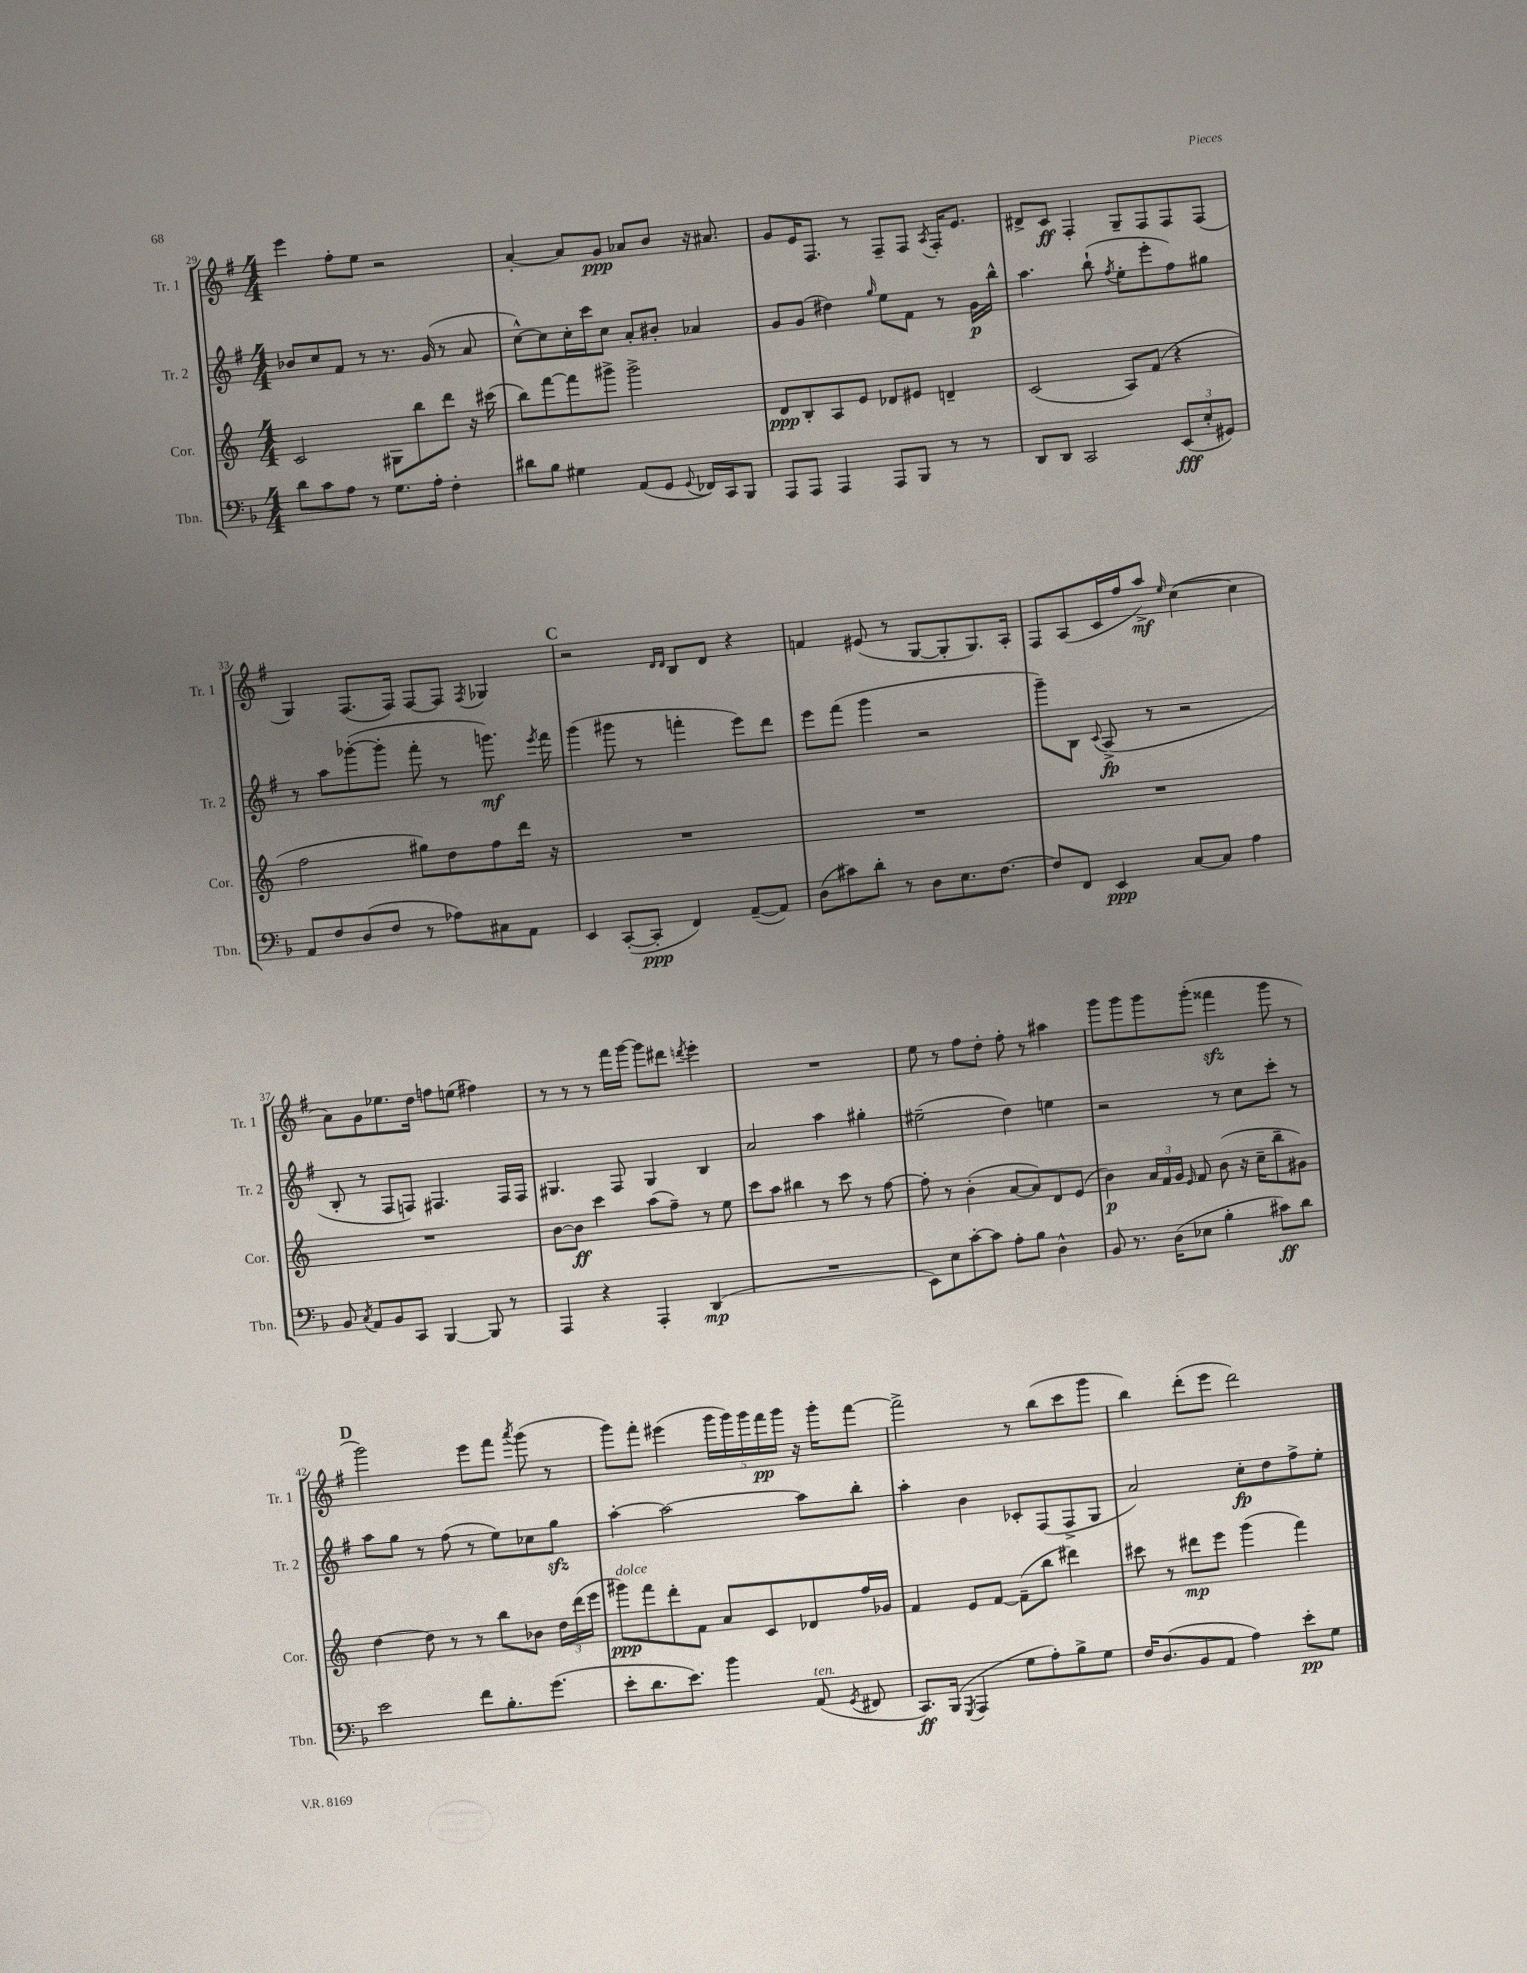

**kern	**kern	**kern	**kern
*staff4	*staff3	*staff2	*staff1
*clefF4	*clefG2	*clefG2	*clefG2
*k[b-]	*k[]	*k[f#]	*k[f#]
*M4/4	*M4/4	*M4/4	*M4/4
8d	2c	8b-	4eee
8c	.	8cc	.
8A	.	8f#	8ff#'
8r	.	8r	8ee
8.G	8G#	8.r	2r
.	8bb	.	.
16A'	.	(16g	.
4F'	8ddd	8r	.
.	16r	8a	.
.	(16ccc#	.	.
=	=	=	=
8d#	8bb)	[8cc^^)	[4a'
8B-	[8fff	8cc]	.
4G#	8fff]	16cc'	8a]
.	.	16ccc	.
.	8ggg#^	8cc	8g
(8AA	2ggg#^	8a'	8a-
8GG	.	8b#'	8b
8qqGG	.	.	.
16FF-)	.	4a-	16r
16CC	.	.	8.a#
8BBB-	.	.	.
=	=	=	=
8AAA	8d	8g	8g
8AAA	8B'	(8g	16e
.	.	.	8.F#
4AAA	8A	4dd#)	.
.	8e	.	8r
.	.	16qqgg	.
8AAA	8d-	8ee	8F#~
8BBB-	8e#	8f#	8F#
.	.	.	8qA
8r	4d~	8r	16F#'
.	.	.	8.e
8r	.	16g	.
.	.	16bb^^	.
=	=	=	=
8DD	(2c	4.aa	8d#^
8DD	.	.	8c
2CC	.	.	4F#'
.	.	(8bb`	.
.	.	8qff#	.
.	8A)	8ee'	8G~
.	(8f	8eee'	8F#
(12EE	4r	8ff#)	8F#
12E'	.	.	.
.	.	8gg#	(8F#
12GG#)	.	.	.
=	=	=	=
8AA	2ff	8r	4G)
8F	.	8aa	.
(8D	.	([8ggg-'	(8.F#
8F	.	8ggg-']	.
.	.	.	16F#)
8r	8gg#)	8fff#'	[8F#
8A-)	8dd	8r	8F#]
.	.	.	8qF#
8C#	8ff	8.ggg)	4G-
8AA	16ddd	.	.
.	.	8qeee	.
.	16r	16fff#	.
=	=	=	=
4EE	1r	(4ggg	2r
([8CC'	.	8ggg#	.
8CC']	.	8r	.
.	.	.	16qqd
.	.	.	16qqd
4FF)	.	4fff'	8B
.	.	.	8d
([8AA~	.	8eee)	4r
8AA])	.	8ddd	.
=	=	=	=
(8D	1r	8eee	4f
8c#)	.	(8fff#	.
8d'	.	4ggg	(8e#
8r	.	.	8r
8D	.	2r	[8G
8.E	.	.	8G']
.	.	.	8.G)
[8.F	.	.	.
.	.	.	16A'
=	=	=	=
8F]	1r	8ggg~)	8F#
8FF	.	8B	(8A
.	.	8qqc	.
4EE	.	(8A^	16c
.	.	.	16ff#
.	.	8r	8aa^)
.	.	.	16qqee
[8C	.	2r	([4cc
8C]	.	.	.
4A	.	.	4cc]
=	=	=	=
8BB-	1r	8B'	8a)
8qC	.	.	.
8AA	.	8r	8g
8BB-	.	8F#	8.ee-
8CC	.	8F)	.
.	.	.	16dd
[4BBB-	.	4.F#	8ff
.	.	.	(8ee
8BBB-]	.	.	4ff#)
8r	.	16F#	.
.	.	16F#	.
=	=	=	=
4AAA	[8b	4.G#	8r
.	8b]	.	8r
4r	4ccc	.	8r
.	.	8F#	16fff#
.	.	.	[16ggg
4AAA'	(8aa	4G#	8ggg]
.	8ff~)	.	8ddd#
.	.	.	8qddd
(4DD	8r	4B	4eee'
.	8ee	.	.
=	=	=	=
1r	8ccc	2a	1r
.	8aa	.	.
.	4bb#	.	.
.	8r	4aa	.
.	8ccc	.	.
.	8r	4gg#'	.
.	[8ff	.	.
=	=	=	=
8EE)	8ff']	(2ee#~	8ee
8E	8r	.	8r
[8c'	(4b'	.	8ff#
8c]	.	.	8dd'
8A'	[8a	4dd)	8ff#'
8B-	8a])	.	8r
4D^^	8d	4ee	4aa#
.	(8e	.	.
=	=	=	=
8BB-	4b)	2r	8ggg
8.r	.	.	8ggg
.	24a	.	8ggg
.	24f	.	.
(16D	.	.	.
.	24g	.	.
.	16qqe	.	.
8E-	8f	.	(8ggg'
4B-'	(8b	8r	4fff##
.	16r	8cc	.
.	16cc~	.	.
8c#)	8bb~	8ccc'	8ggg
8d	8g#)	8r	8r
=	=	=	=
2e	[4dd	8aa	2ggg)
.	.	8gg	.
.	8dd]	8r	.
.	8r	(8ff#	.
8f	8r	8r	8eee
8.B-'	8bb	8ee)	8fff#
.	.	.	8qaaa
.	8b-	8cc-	(8ggg
(8.g	.	.	.
.	24dd	8gg	8r
.	(24ddd	.	.
.	24eee	.	.
=	=	=	=
8e'	8ggg#)	[4aa'	8ggg)
8.d	8fff	.	8fff#'
.	8ddd'	2aa_	(4eee#
8.e)	.	.	.
.	8f	.	.
4b-	8a	.	20ggg
.	.	.	20ggg)
.	.	.	20ggg
.	8c	.	.
.	.	.	20fff#
.	.	.	20ggg
(8AA	8d-	8aa]	16r
.	.	.	16ggg'
8qGG	.	.	.
8FF#	16ff	8bb'	[8fff#
.	16g-	.	.
=	=	=	=
8.CC)	4f	4aa'	2fff#^]
(16BBB-	.	.	.
8qGGG	.	.	.
4AAA	8e	4b	.
.	[8f	.	.
8G	(8f~]	8c-'	8r
8A')	8bb	(8F#	(8bb
8B-^	4ddd#)	8F#^	8ccc
8G	.	8G	8ggg
=	=	=	=
16F	8ccc#	2a)	4bb)
(8.D	.	.	.
.	8r	.	.
8BB-	8ddd#	.	(8ddd'
8AA	8eee	.	8eee
4A)	(4ggg	8cc'	2ddd)
.	.	8dd	.
8e'	4fff)	8ff#^	.
8G	.	8ee'	.
==	==	==	==
*-	*-	*-	*-
